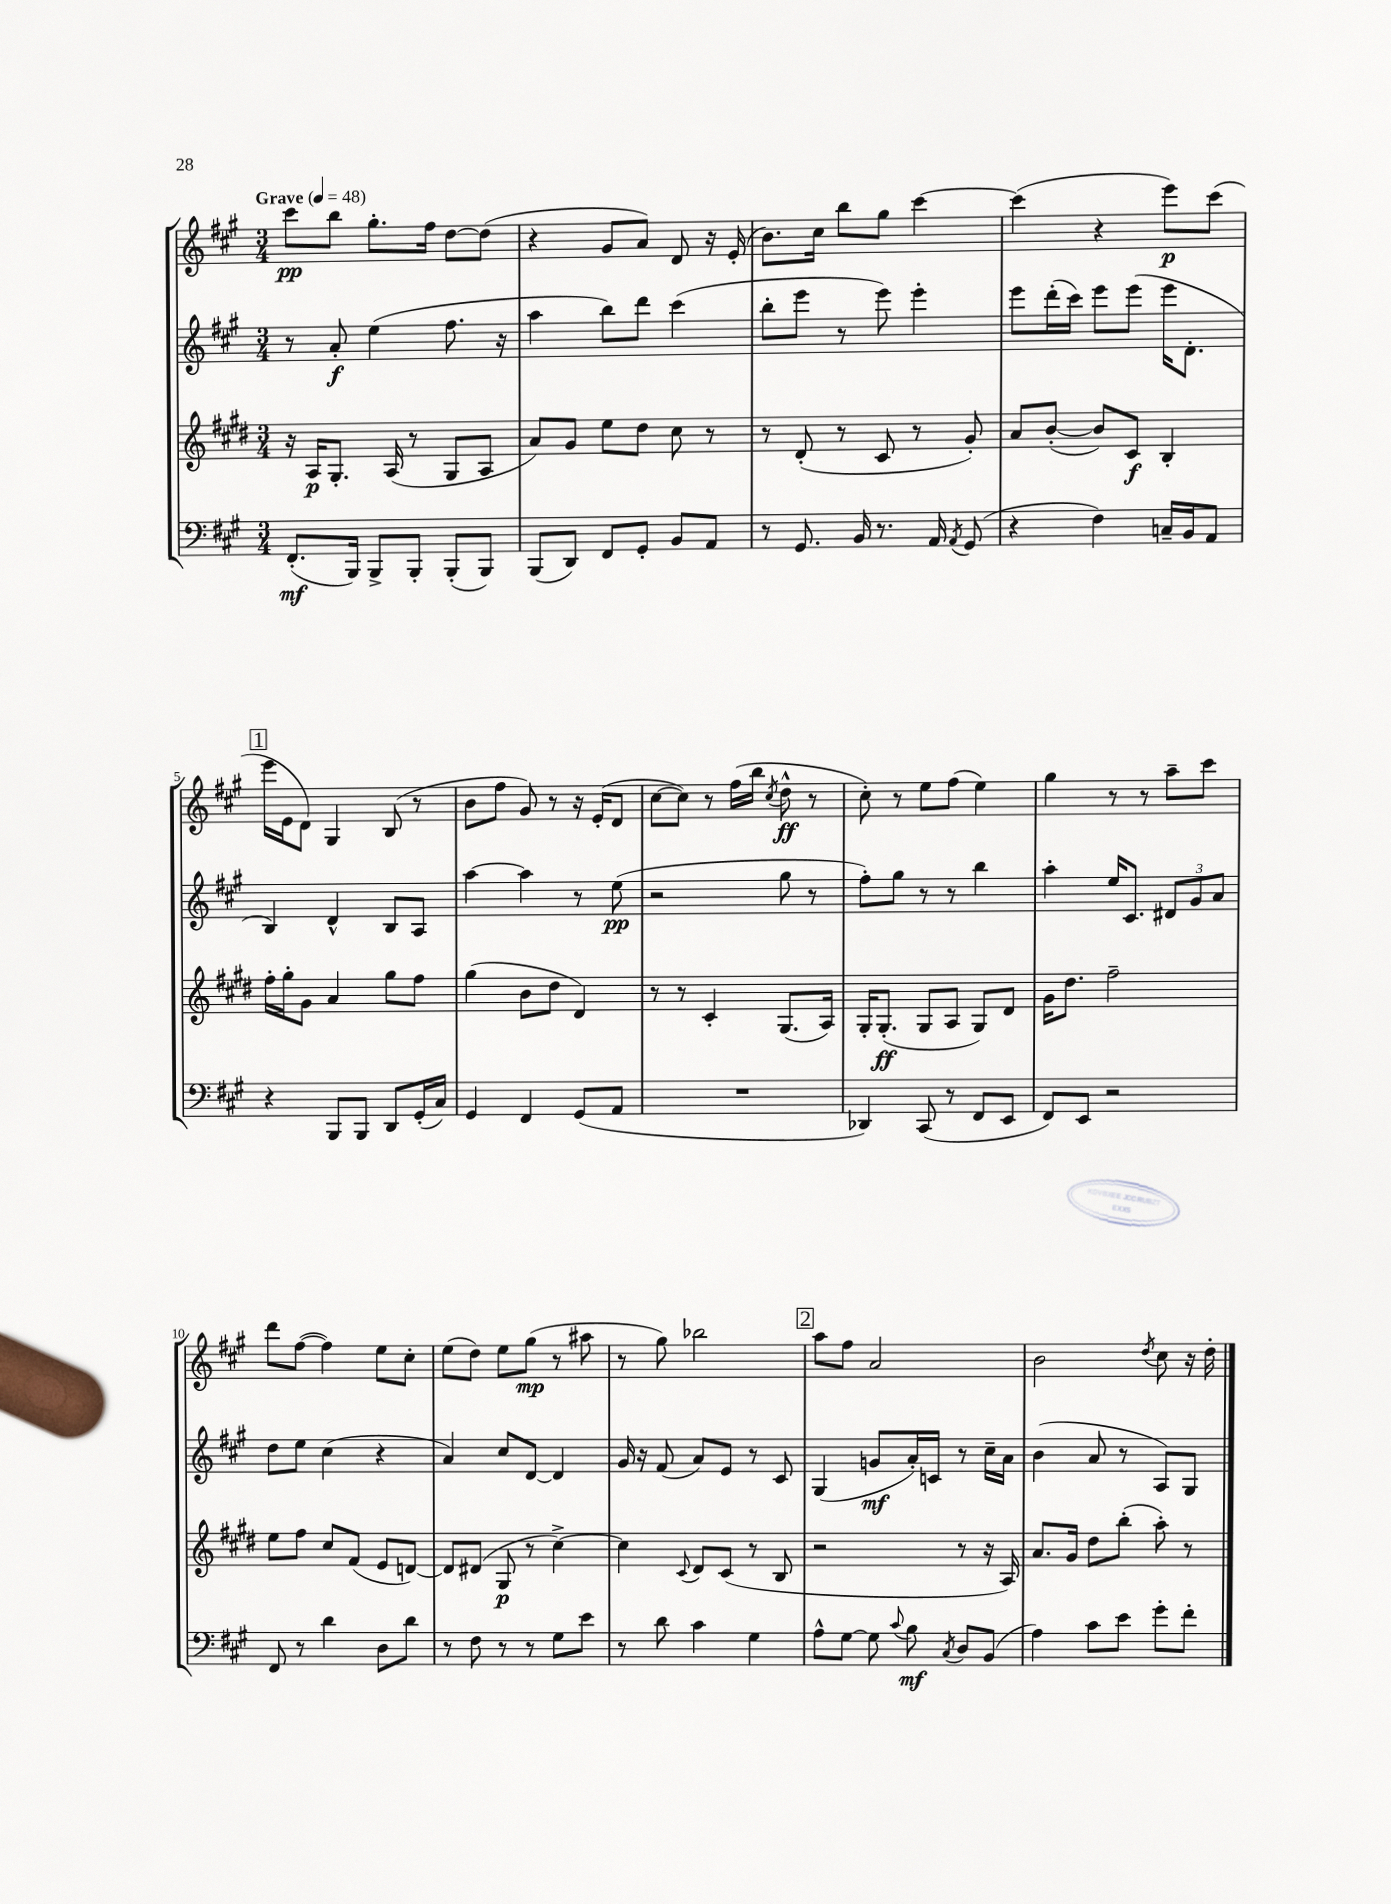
<<
\new StaffGroup <<
\new Staff = "s0" {
    \clef treble \key a \major \numericTimeSignature \time 3/4 \tempo "Grave" 4 = 48
    \autoBeamOff cis'''8[\pp b''8] gis''8.[-. fis''16] d''8[~ d''8]( |
    r4 gis'8[ a'8]) d'8 r16 e'16-.( |
    b'8.[) cis''16] b''8[ gis''8] cis'''4~ |
    cis'''4( r4 e'''8[\p) cis'''8]( |
    \mark \markup { \box "1" } e'''16[ e'16 d'8]) gis4 b8( r8 |
    b'8[ fis''8] gis'8) r8 r16 e'16[-.( d'8] |
    cis''8[~ cis''8]) r8 fis''16[( b''16] \acciaccatura { cis''8 } d''8-^\ff r8 |
    cis''8-.) r8 e''8[ fis''8]( e''4) |
    gis''4 r8 r8 a''8[-- cis'''8] |
    d'''8[ fis''8]~( fis''4) e''8[ cis''8]-. |
    e''8[( d''8]) e''8[ gis''8]\mp( r8 ais''8 |
    r8 gis''8) bes''2 |
    \mark \markup { \box "2" } a''8[ fis''8] a'2 |
    b'2 \acciaccatura { d''8 } cis''8 r16 d''16-. \bar "|." |
}
\new Staff = "s1" {
    \clef treble \key a \major \numericTimeSignature \time 3/4
    \autoBeamOff r8 a'8-.\f e''4( fis''8. r16 |
    a''4 b''8[) d'''8] cis'''4( |
    b''8[-. e'''8] r8 e'''8) e'''4-. |
    e'''8[ d'''16-.( cis'''16]) e'''8[ e'''8]( e'''16[ d'8.]-. |
    \mark \markup { \box "1" } b4) d'4-^ b8[ a8] |
    a''4~ a''4 r8 e''8\pp( |
    r2 gis''8 r8 |
    fis''8[-.) gis''8] r8 r8 b''4 |
    a''4-. e''16[ cis'8.] \tuplet 3/2 { dis'8[ gis'8 a'8] } |
    d''8[ e''8] cis''4( r4 |
    a'4) cis''8[ d'8]~ d'4 |
    gis'16 r16 fis'8( a'8[) e'8] r8 cis'8 |
    \mark \markup { \box "2" } gis4( g'8[\mf a'16-.) c'16] r8 cis''16[-- a'16] |
    b'4( a'8 r8 a8[) gis8] \bar "|." |
}
\new Staff = "s2" {
    \clef treble \key e \major \numericTimeSignature \time 3/4
    \autoBeamOff r16 a16[\p gis8.]-. a16( r8 gis8[ a8] |
    a'8[) gis'8] e''8[ dis''8] cis''8 r8 |
    r8 dis'8-.( r8 cis'8 r8 gis'8-.) |
    a'8[ b'8]~-.( b'8[) cis'8]\f b4-. |
    \mark \markup { \box "1" } fis''16[-. gis''16-. gis'8] a'4 gis''8[ fis''8] |
    gis''4( b'8[ dis''8] dis'4) |
    r8 r8 cis'4-. gis8.[( a16]) |
    gis16[-. gis8.]-.\ff( gis8[ a8] gis8[) dis'8] |
    gis'16[ dis''8.] fis''2-- |
    e''8[ fis''8] cis''8[ fis'8]( e'8[ d'8]~) |
    d'8[ dis'8]( gis8\p r8 cis''4~->) |
    cis''4 \appoggiatura { cis'8 } dis'8[ cis'8]( r8 b8 |
    \mark \markup { \box "2" } r2 r8 r16 a16) |
    a'8.[ gis'16] dis''8[ b''8]-.( a''8-.) r8 \bar "|." |
}
\new Staff = "s3" {
    \clef bass \key a \major \numericTimeSignature \time 3/4
    \autoBeamOff fis,8.[-.\mf( b,,16]) b,,8[-> b,,8]-. b,,8[-.( b,,8]) |
    b,,8[( d,8]) fis,8[ gis,8]-. b,8[ a,8] |
    r8 gis,8. b,16 r8. a,16 \acciaccatura { a,8 } gis,8( |
    r4 fis4) c16[-- b,16 a,8] |
    \mark \markup { \box "1" } r4 b,,8[ b,,8] d,8[ gis,16-.( cis16]) |
    gis,4 fis,4 gis,8[( a,8] |
    R2. |
    des,4) cis,8( r8 fis,8[ e,8] |
    fis,8[) e,8] r2 |
    fis,8 r8 d'4 d8[ d'8] |
    r8 fis8 r8 r8 gis8[ e'8] |
    r8 d'8 cis'4 gis4 |
    \mark \markup { \box "2" } a8[-^ gis8]~ gis8 \appoggiatura { cis'8 } b8\mf \acciaccatura { cis8 } d8[ b,8]( |
    a4) cis'8[ e'8] gis'8[-. fis'8]-. \bar "|." |
}
>>
>>
